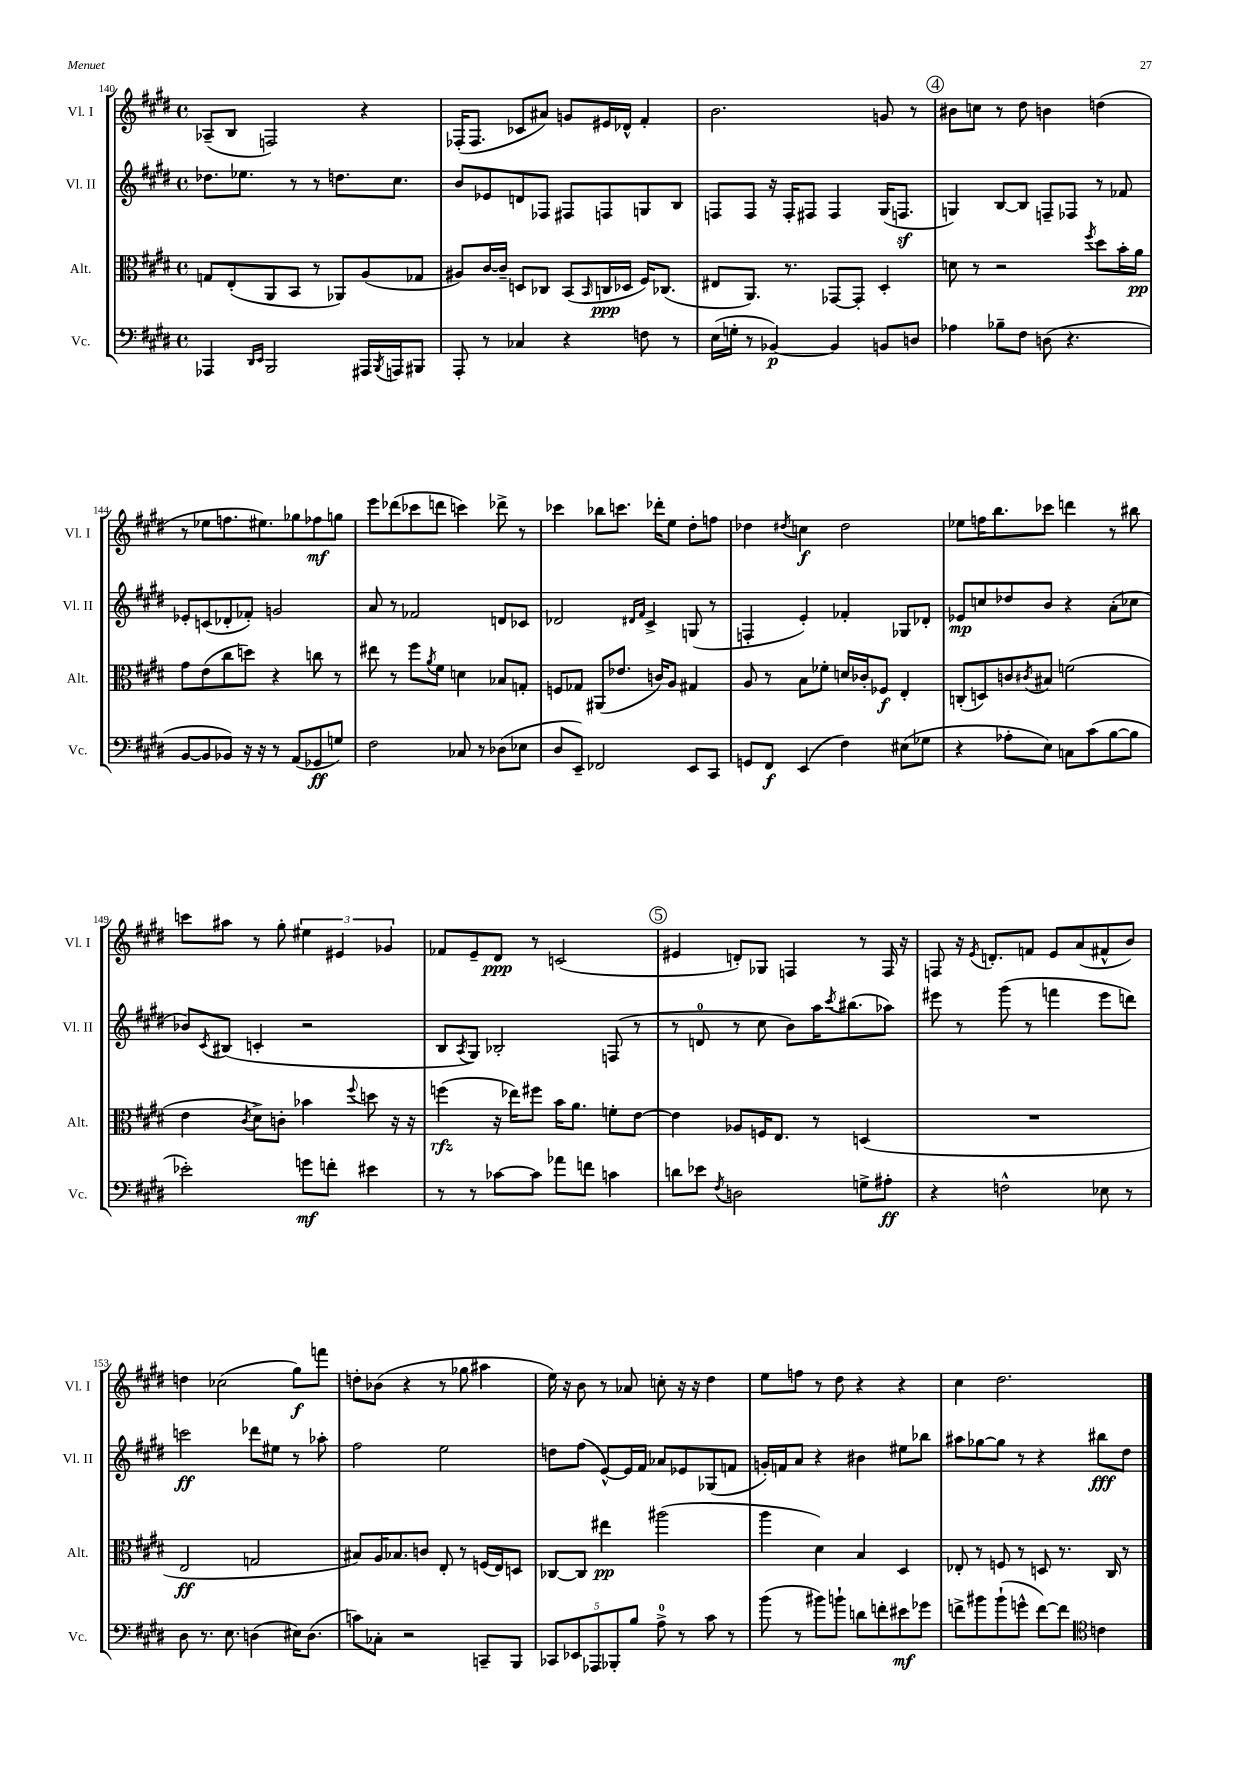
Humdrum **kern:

**kern	**kern	**kern	**kern
*staff4	*staff3	*staff2	*staff1
*clefF4	*clefC3	*clefG2	*clefG2
*k[f#c#g#d#]	*k[f#c#g#d#]	*k[f#c#g#d#]	*k[f#c#g#d#]
*M4/4	*M4/4	*M4/4	*M4/4
*met(c)	*met(c)	*met(c)	*met(c)
4AAA-	8G	8.dd-	(8A-~
.	(8E'	.	8B
.	.	8.ee-	.
16qqDD#	.	.	.
16qqEE	.	.	.
2BBB	8AA	.	2F)
.	8BB	8r	.
.	8r	8r	.
.	8AA-)	8.dd	.
16AAA#	(8A	.	4r
8qBBB	.	.	.
16AAA	.	8.cc#	.
8BBB#	8G-	.	.
=	=	=	=
8AAA'	8A#)	8b	(16F-'
.	.	.	8.F-
8r	[16c#	8e-	.
.	16c#~]	.	.
4C-	8D	8d	8c-
.	8C-	8F-	8a#)
4r	(8BB	8F#	8g
.	16qqBB	.	.
.	16C	8F	16e#
.	16D-	.	16d-^^
8F	16F#)	8G	4f#'
.	(8.C-	.	.
8r	.	8B	.
=	=	=	=
(16E	8E#	8F	2.b
16G'	.	.	.
8r	8.AA)	8F	.
[4BB-)	.	16r	.
.	8.r	16F'	.
.	.	8F#	.
4BB-]	[8GG-	4F#	.
.	8GG-']	.	.
8BB	4D#'	(16G#	8g
.	.	8.F	.
8D	.	.	8r
=	=	=	=
4A-	8d	4G)	8b#
.	8r	.	8cc
8B-~	2r	[8B	8r
8F#	.	8B]	8dd#
(8D	.	8F~	4b
4.r	.	8F-	.
.	8qff#	.	.
.	8dd#	8r	(4dd
.	16b'	8f-	.
.	16a	.	.
=	=	=	=
[8BB	8g#	8e-'	8r
8BB]	(8e	(8c	8ee-
8BB-)	8cc#	8d-'	8.ff
16r	8dd)	8f-')	.
16r	.	.	8.ee#)
8r	4r	2g	.
(8AA	.	.	8gg-
8GG-	8cc	.	8ff-
8G)	8r	.	8gg
=	=	=	=
2F#	8ee#	8a	8eee
.	8r	8r	(8ddd-
.	8ff#	2f-	8ccc-
.	8qa	.	.
.	8f#	.	8ddd
8C-	4d	.	4ccc)
8r	.	.	.
(8D-	8B-	8d	8ddd-^
8E-	8G'	8c-	8r
=	=	=	=
8D#	8F	2d-	4ccc-
8EE~)	8G-	.	.
2FF-	(8AA#	.	8bb-
.	8.e-	.	8.ccc
.	.	16qqd#	.
.	.	16qqf#	.
.	.	4c#^	.
.	16c)	.	16ddd-'
.	8A	.	8ee
8EE	4G#	(8G	8dd#'
8CC#	.	8r	8ff
=	=	=	=
8GG	8A	4F'	4dd-
8FF#	8r	.	.
.	.	.	8qdd#
(4EE	8B	4e')	4cc
.	8f-'	.	.
4F#)	16d	4f-'	2dd#
.	16c-'	.	.
.	8F-	.	.
(8E#	4E'	8G-	.
8G-	.	8d-'	.
=	=	=	=
4r	(8C'	8e-	8ee-
.	8D)	8cc	16ff
.	.	.	8.bb
8A-'	8c	8dd-	.
.	8qc#	.	.
8E)	8B#	8b	8ccc-
8C	(2f	4r	4ddd
(8c#	.	.	.
[8B	.	(8a'	8r
8B]	.	8cc-	8bb#
=	=	=	=
2e-')	4e	8b-)	8ccc
.	.	8qc#	.
.	.	(8B#	8aa#
.	8qc#	.	.
.	8d#^)	4c'	8r
.	8c'	.	8gg#'
8g	4b-	2r	6ee#
8f'	.	.	.
.	.	.	6e#
.	8qqff#	.	.
4e#	8dd	.	.
.	.	.	6g-
.	16r	.	.
.	16r	.	.
=	=	=	=
8r	(4ff	8B	8f-
.	.	8qA	.
8r	.	8G#)	8e~
[8c-	16r	2B-'	8d#
.	16ee-)	.	.
8c-]	8ff#	.	8r
8a-	16b	.	(2c
.	8.a	.	.
8f	.	.	.
4c	8f'	(8F	.
.	[8e	8r	.
=	=	=	=
8d	4e]	8r	4e#
8e-	.	8d	.
8qF#	.	.	.
2D	8A-	8r	8d')
.	16F	8cc#	8G-
.	8.E	.	.
.	.	8b)	4F
.	8r	16aa	.
.	.	8qccc#	.
.	.	(8.bb#	.
8G^	(4D	.	8r
8A#'	.	8aa-)	16F
.	.	.	16r
=	=	=	=
4r	1r	8eee#	8F
.	.	8r	16r
.	.	.	8qe
.	.	.	8.d'
2F^^	.	(8ggg#	.
.	.	8r	8f
.	.	4fff	8e
.	.	.	(8a
8E-	.	8eee#	8f#^^
8r	.	8ddd)	8b)
=	=	=	=
8D#	2E	2ccc	4dd
8.r	.	.	.
.	.	.	(2cc-
8.E	.	.	.
(4D	2G	8ddd-	.
.	.	8ee#	.
16E#)	.	8r	8gg#)
(8.D	.	.	.
.	.	8aa-'	8fff
=	=	=	=
8c)	8B#)	2ff#	8dd'
8C-'	16A	.	(8b-
.	8.B-	.	.
2r	.	.	4r
.	8c	.	.
.	8E'	2ee	8r
.	8r	.	8gg-
8CC~	(16F	.	4aa#
.	16E)	.	.
8BBB	8D	.	.
=	=	=	=
10CC-	[8C-	8dd	16ee)
.	.	.	16r
10EE-	.	.	.
.	8C-]	(8ff#	8b
10AAA-	.	.	.
.	4ee#	[8e^^)	8r
10BBB-'	.	.	.
.	.	16e]	8a-
10B	.	.	.
.	.	16f#	.
8A^	(2aa#	8a-	8cc'
8r	.	8e-	16r
.	.	.	16r
8c#	.	(8G-	4dd#
8r	.	8f	.
=	=	=	=
(8b	4aa	16g')	8ee
.	.	16f	.
8r	.	8a	8ff
8b#)	4d#)	4r	8r
8b`	.	.	8dd#
8d	4B	4b#	4r
8f'	.	.	.
8e#	4D#	8ee#	4r
8g-	.	8bb-	.
=	=	=	=
8f^	8E-'	8aa#	4cc#
8b#	8r	[8gg-	.
(8b#`	8F	8gg-]	2.dd#
8g^^	8r	8r	.
[8f)	8D	4r	.
8f]	8.r	.	.
*clefC4	*	*	*
4c	.	8bb#	.
.	16C#	.	.
.	8r	8dd#	.
==	==	==	==
*-	*-	*-	*-
